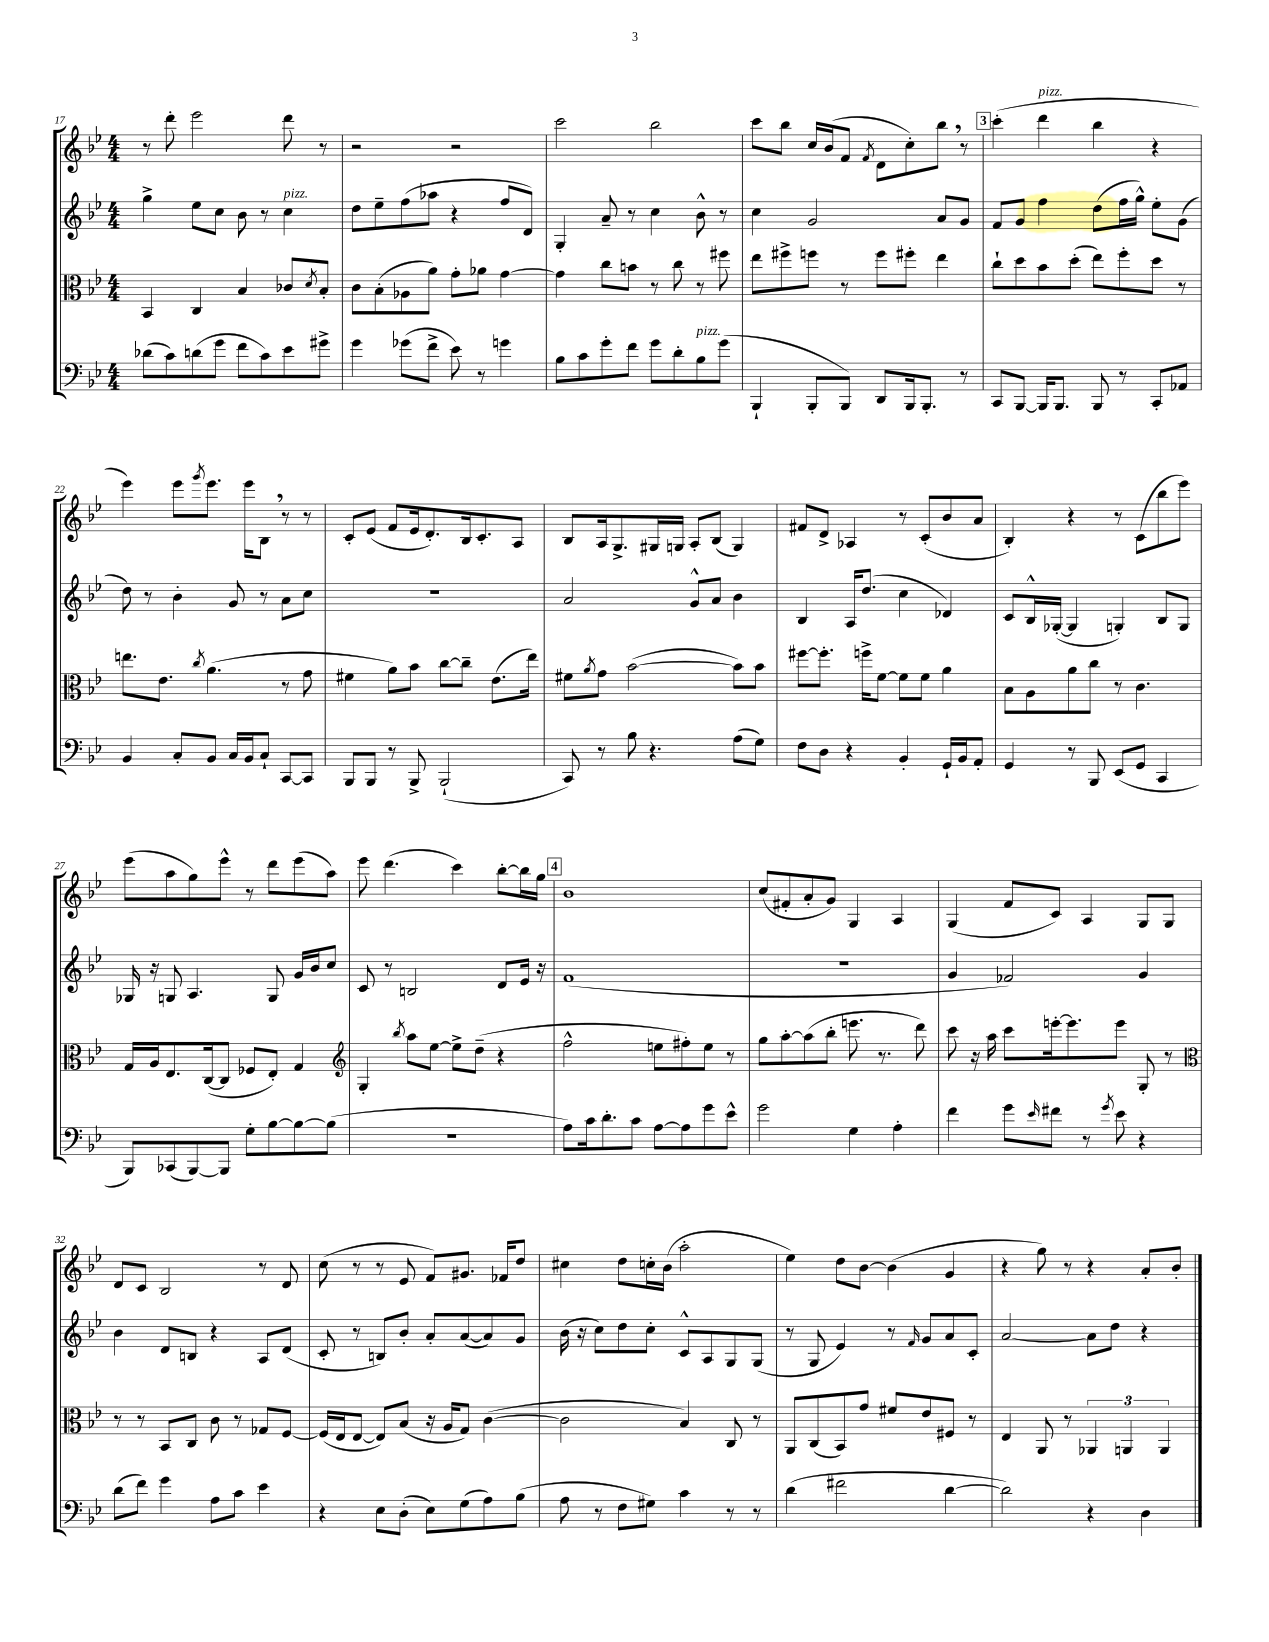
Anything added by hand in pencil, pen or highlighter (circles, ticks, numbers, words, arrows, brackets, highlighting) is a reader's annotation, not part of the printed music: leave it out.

**kern	**kern	**kern	**kern
*staff4	*staff3	*staff2	*staff1
*clefF4	*clefC3	*clefG2	*clefG2
*k[b-e-]	*k[b-e-]	*k[b-e-]	*k[b-e-]
*M4/4	*M4/4	*M4/4	*M4/4
(8d-	4BB-	4gg^	8r
8c)	.	.	8ddd'
(8d	4C	8ee-	2eee-
8g	.	8cc	.
8f	4B-	8b-	.
8c)	.	8r	.
8e-	8c-	4cc	8ddd
.	8qd	.	.
8g#^	8B-'	.	8r
=	=	=	=
4g	8c	8dd	2r
.	(8B-'	8ee-~	.
(8g-	8A-	(8ff	.
8f^	8a)	8aa-	.
8e-)	8g'	4r	2r
8r	8a-	.	.
4g	[4g	8ff	.
.	.	8d)	.
=	=	=	=
8B-	4g]	4G'	2ccc
8c	.	.	.
8g'	8cc	8a~	.
8f	8b	8r	.
8g	8r	4cc	2bb-
8d'	8cc	.	.
8B-	8r	8b-^^	.
(8g	8ff#	8r	.
=	=	=	=
4BBB-`	8ee-	4cc	8ccc
.	8ff#^	.	8bb-
8BBB-'	8ff	2g	16cc
.	.	.	(16b-
8BBB-)	8r	.	8f
.	.	.	8qf
8DD	8ff	.	8d
16BBB-	8ff#'	.	8cc')
8.BBB-'	.	.	.
.	4ee-	8a	8bb-
8r	.	8g	8r
=	=	=	=
8CC	8cc`	8f	(4ccc'
[8BBB-	8dd	8g	.
16BBB-]	8b-	4ff	4ddd
8.BBB-	.	.	.
.	(8dd'	.	.
8BBB-	8ee-)	(8dd	4bb-
8r	8ff'	16ff	.
.	.	16gg^^)	.
8CC'	8dd	8ee-'	4r
8AA-	8r	(8g	.
=	=	=	=
4BB-	8.ee	8dd)	4eee-)
.	.	8r	.
.	8.e-	.	.
8C'	.	4b-'	8eee-
.	8qcc	.	8qggg
8BB-	(4.a	.	8.eee-
16C	.	8g	.
16BB-	.	.	16eee-
8C`	.	8r	8B-
[8CC	8r	8a	8r
8CC]	8g	8cc	8r
=	=	=	=
8BBB-	4f#	1r	8c'
8BBB-	.	.	(8e-
8r	8a)	.	8f
8BBB-^	8b-	.	16e-
.	.	.	8.d')
(2BBB-`	[8cc	.	.
.	8cc~]	.	16B-
.	.	.	8.c'
.	(8.e-	.	.
.	.	.	8A
.	16ee-)	.	.
=	=	=	=
8CC)	8f#	2a	8B-
.	8qa	.	.
8r	8g	.	16A
.	.	.	8.G^
8B-	([2b-	.	.
4.r	.	.	16G#
.	.	.	16G
.	.	8g^^	8A'
.	.	8a	(8B-
(8A	8b-])	4b-	4G)
8G)	8b-	.	.
=	=	=	=
8F	[8ff#	4B-	8f#
8D	8.ff#']	.	8d^
4r	.	16A	4A-
.	16ff^	(8.dd	.
.	[8f	.	.
4BB-'	8f]	4cc	8r
.	8f	.	(8c'
16GG`	4a	4d-)	8b-
16BB-	.	.	.
8AA'	.	.	8a
=	=	=	=
4GG	8B-	8c	4B-')
.	8A	16B-^^	.
.	.	([16G-'	.
8r	8a	4G-]	4r
8BBB-	8cc	.	.
(8EE-	8r	4G')	8r
8GG	4.c	.	(8c
4CC	.	8B-	8bb-
.	.	8G	8eee-)
=	=	=	=
8BBB-)	16G	16G-	(8eee-
.	16A	16r	.
(8CC-	8.E-	8G	8aa
[8BBB-)	.	4.A	8gg)
.	([16C	.	.
8BBB-]	8C]	.	8eee-^^
8G'	8F-	.	8r
[8B-	8E-')	8G	8ddd
8B-_	4G	16g	(8eee-
.	.	16b-	.
(8B-]	.	8cc	8aa)
=	=	=	=
*	*clefG2	*	*
1r	4G'	8c	8eee-
.	.	8r	(4.ddd
.	8qbb-	.	.
.	8aa	2B	.
.	[8ee-	.	.
.	8ee-^]	.	4ccc)
.	(8dd~	.	.
.	4r	8d	[8bb-'
.	.	16e-	16bb-]
.	.	16r	16gg
=	=	=	=
8A)	2ff^^	(1f	1b-
16c	.	.	.
8.d'	.	.	.
8c	.	.	.
[8A	8ee	.	.
8A]	8ff#')	.	.
8g	8ee	.	.
8e-^^	8r	.	.
=	=	=	=
2g	8gg	1r	(8cc
.	[8aa'	.	8f#'
.	(8aa]	.	8a'
.	8bb-'	.	8g)
4G	8.eee	.	4G
.	8.r	.	.
4A'	.	.	4A
.	8ddd)	.	.
=	=	=	=
4f	8ccc	4g	(4G
.	16r	.	.
.	16aa	.	.
8g	8ccc	2f-)	8f
16qqe-	.	.	.
8f#	[16eee'	.	8c)
.	8.eee]	.	.
8r	.	.	4A
8qg	.	.	.
8e-	8eee	.	.
4r	8G'	4g	8G
.	8r	.	8G
=	=	=	=
*	*clefC3	*	*
(8d	8r	4b-	8d
8f)	8r	.	8c
4g	8BB-	8d	2B-
.	8C	8B	.
8A	8c	4r	.
8c	8r	.	.
4e-	8G-	8A	8r
.	[8F	(8d	8d
=	=	=	=
4r	(16F]	8c'	(8cc
.	16E-	.	.
.	[8E-	8r	8r
8E-	8E-])	8B)	8r
(8D'	(8B-	8b-'	8e-
8E-)	16r	8a'	8f)
.	16A	.	.
(8G	8G)	([8a	8.g#
8A)	([4c	8a])	.
.	.	.	16f-
(8B-	.	8g	8dd
=	=	=	=
8A	2c]	(16b-	4cc#
.	.	16r	.
8r	.	8cc)	.
8F	.	8dd	8dd
8G#)	.	8cc'	16cc'
.	.	.	(16b-
4c	4B-)	8c^^	2aa'
.	.	8A	.
8r	8C	8G	.
8r	8r	(8G	.
=	=	=	=
(4d	8AA	8r	4ee-)
.	(8C	8G	.
2f#	8BB-)	4e-)	8dd
.	8g	.	[8b-
.	8f#	8r	(4b-]
.	.	16qqf	.
.	8e-	8g	.
[4d	8F#	8a	4g
.	8r	8c'	.
=	=	=	=
2d])	4E-	[2a	4r
.	8AA	.	8gg)
.	8r	.	8r
4r	6AA-	8a]	4r
.	.	8dd	.
.	6AA	.	.
4D	.	4r	8a'
.	6AA	.	.
.	.	.	8b-'
==	==	==	==
*-	*-	*-	*-
